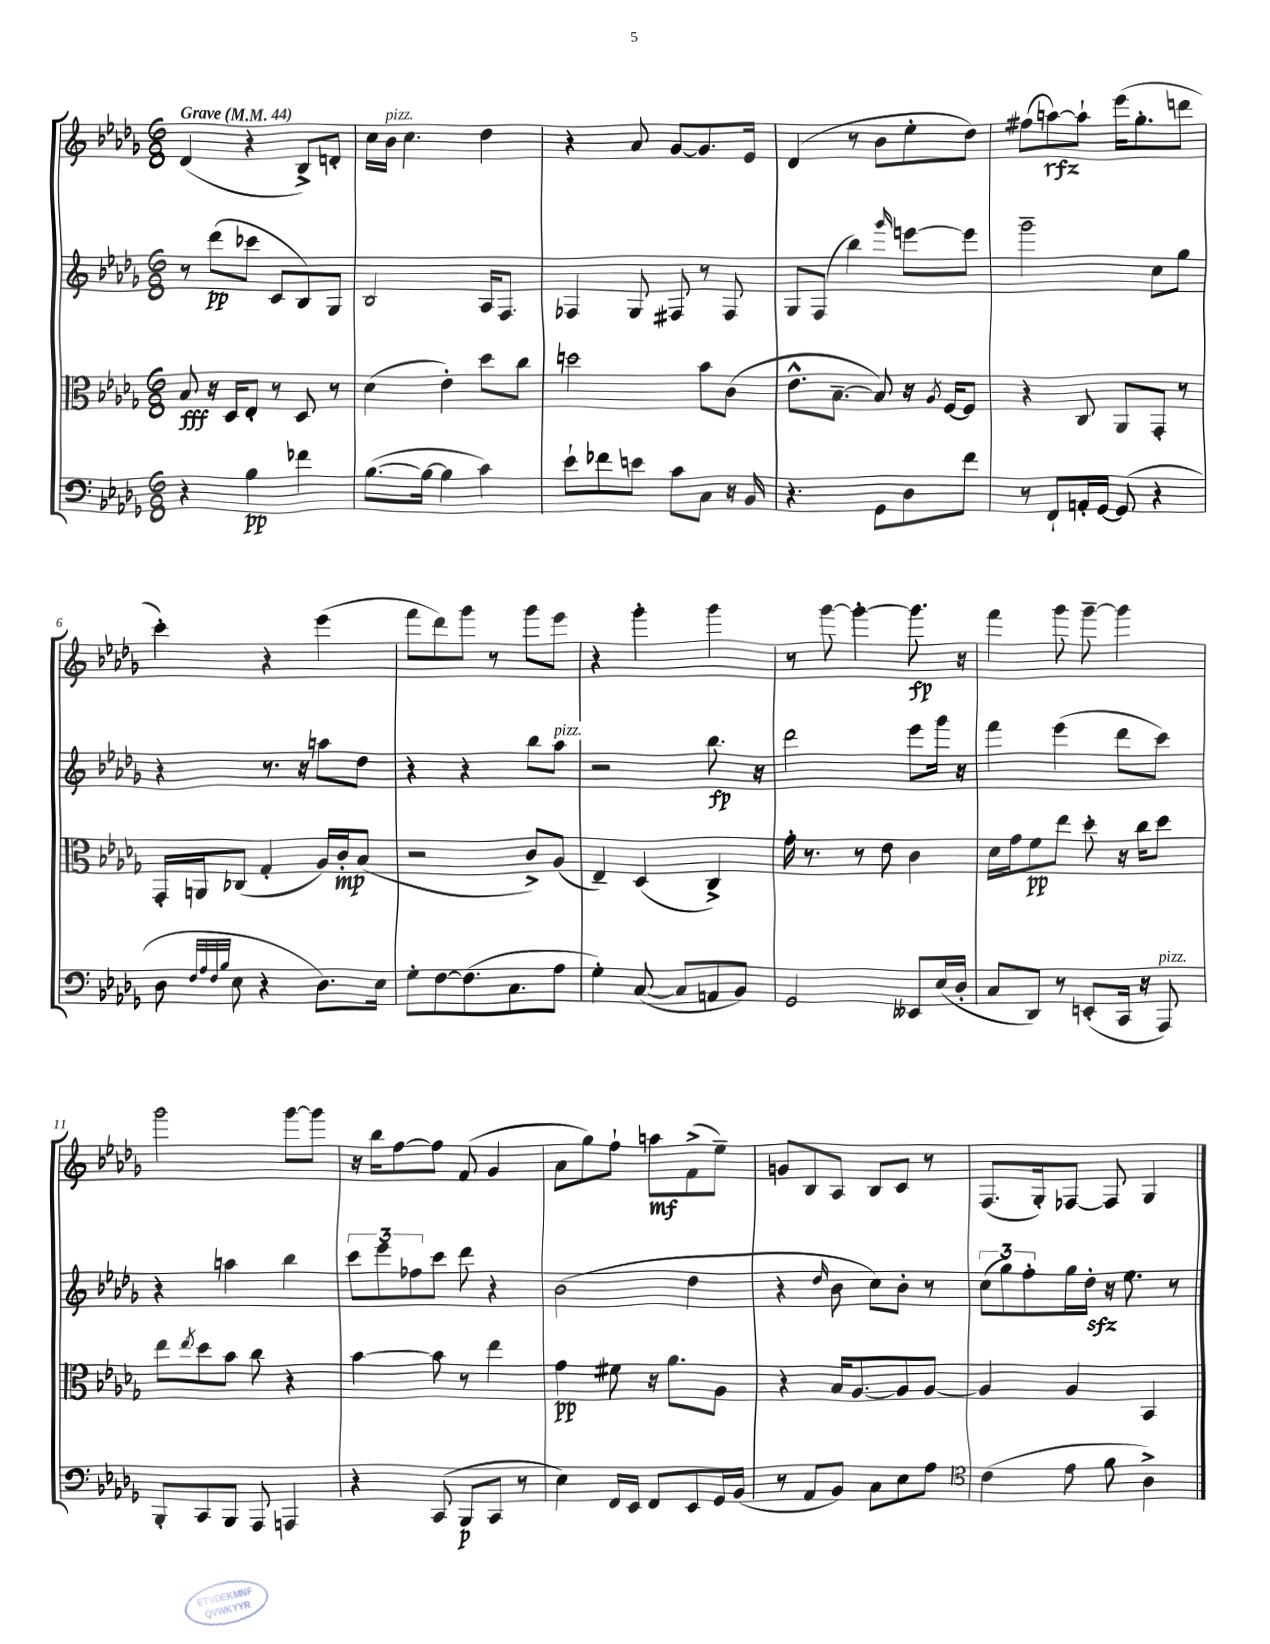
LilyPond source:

<<
\new StaffGroup <<
\new Staff = "s0" {
    \clef treble \key des \major \numericTimeSignature \time 6/8 \tempo "Grave" 4 = 44
    des'4( r4 bes8->) d'8-. |
    c''16 bes'16^\markup { \italic "pizz." } c''4. des''4 |
    r4 aes'8 ges'8~ ges'8. ees'16 |
    des'4( r8 bes'8 ees''8-. des''8) |
    fis''8( a''8~\rfz) a''8-! ees'''16( ges''8.-. d'''8 |
    c'''4-.) r4 ees'''4( |
    f'''8 des'''8) ges'''8 r8 ges'''8 ees'''8 |
    r4 ges'''4-. ges'''4 |
    r8 ges'''8~ ges'''4~-. ges'''8.\fp r16 |
    f'''4 ges'''8 ges'''8~-- ges'''4 |
    ges'''2 ges'''8~ ges'''8 |
    r16 bes''16 f''8~ f''8 f'8( ges'4 |
    aes'8 ges''8) f''8-! a''8\mf f'8->( ees''8--) |
    g'8 bes8 aes8 bes8 c'8 r8 |
    f8.( ges16-.) fes8~ fes8 ges4 \bar "|." |
}
\new Staff = "s1" {
    \clef treble \key des \major \numericTimeSignature \time 6/8
    r8 des'''8\pp( ces'''8 c'8 bes8) ges8 |
    bes2 aes16 f8. |
    fes4 ges8 fis8 r8 fis8 |
    ges8 f8( bes''4) \grace { ges'''16 } e'''8~ e'''8 |
    ges'''2-- c''8 ges''8 |
    r4 r8. r16 a''8 des''8 |
    r4 r4 bes''8 aes''8^\markup { \italic "pizz." } |
    r2 bes''8.\fp r16 |
    des'''2 ees'''8 ges'''16 r16 |
    f'''4 ees'''4( des'''8 c'''8) |
    r4 a''4 bes''4 |
    \tuplet 3/2 { c'''8 ees'''8 fes''8 } c'''8 des'''8 r4 |
    bes'2( des''4 |
    r4 \grace { des''16 } bes'8 c''8) bes'8-. r8 |
    \tuplet 3/2 { c''8( ges''8) f''8-. } ges''16 des''16-.\sfz r16 ees''8. r8 \bar "|." |
}
\new Staff = "s2" {
    \clef alto \key des \major \numericTimeSignature \time 6/8
    bes8\fff r16 des16 ees8-. r8 des8 r8 |
    des'4( ees'4-.) des''8 c''8 |
    d''2 bes'8 c'8( |
    ees'8.-^ bes8.~-- bes8) r16 \acciaccatura { aes8 } f16~ f8 |
    r4 c8 aes,8 ges,8-. r8 |
    ges,16-. a,16 ces8( ges4-. aes16) c'16-.\mp bes8( |
    r2 c'8->) aes8( |
    ees4--) des4( c4->) |
    ges'16-. r8. r8 ees'8 c'4 |
    des'16 ges'16 f'8\pp ees''8 des''8-. r16 c''16 des''8 |
    ees''8 \acciaccatura { ees''8 } des''8 bes'8 c''8 r4 |
    bes'4~ bes'8 r8 ees''4 |
    ges'4\pp fis'8 r16 aes'8. aes8 |
    r4 bes16 aes8.~ aes8 aes8~ |
    aes4 aes4 bes,4 \bar "|." |
}
\new Staff = "s3" {
    \clef bass \key des \major \numericTimeSignature \time 6/8
    r4 bes4\pp fes'4 |
    bes8.~( bes16~ bes4 c'4) |
    ees'8-! fes'8 e'8 c'8 c8 r16 bes,16 |
    r4. ges,8 des8 f'8 |
    r8 f,8-! a,16-. ges,16~ ges,8( r4 |
    des8 \grace { f32 aes32 f32 bes32 } ees8 r4 des8.) ees16 |
    ges8-. f8~ f8.( c8. aes8 |
    ges4-.) c8~( c8 a,8 bes,8) |
    ges,2 eeses,8 ees16( des16-. |
    c8 des,8) r8 e,8-.( c,16 r16 aes,,8^\markup { \italic "pizz." }) |
    bes,,8-. c,8 bes,,8 aes,,8 a,,4 |
    r4 c,8( bes,,8\p c,8 r8 |
    ees4) f,16 ees,16 f,8 ees,8 ges,16 bes,16( |
    r8 aes,8 bes,8) c8 ees8 aes8 |
    \clef tenor c'4( ees'8 f'8 aes4->) \bar "|." |
}
>>
>>
